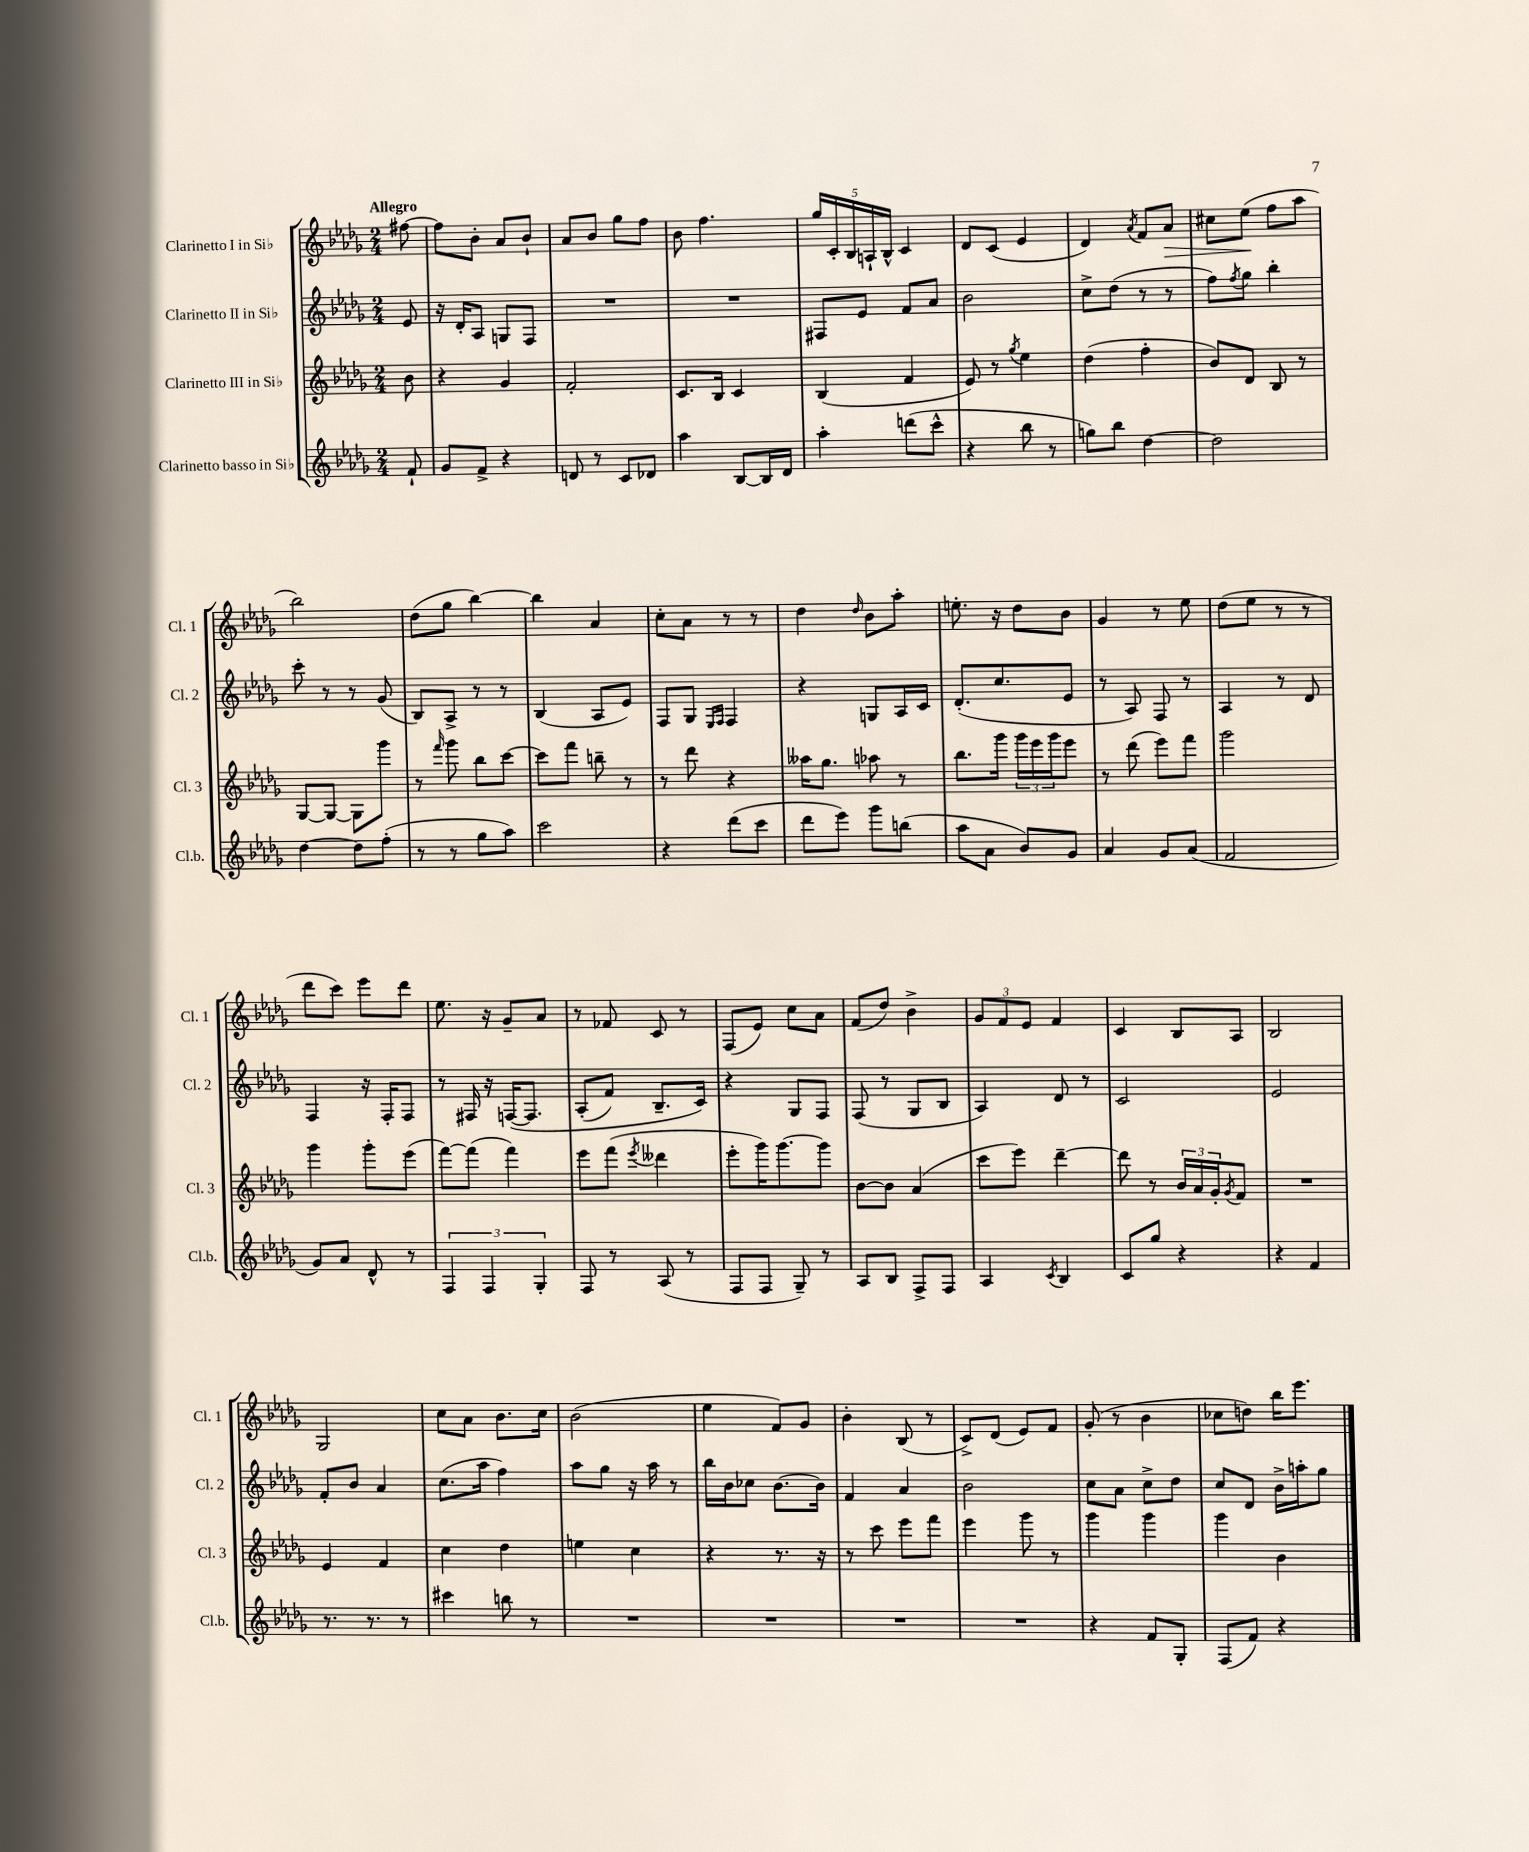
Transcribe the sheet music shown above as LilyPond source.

<<
\new StaffGroup <<
\new Staff = "s0" \with { instrumentName = "Clarinetto I in Sib" shortInstrumentName = "Cl. 1" } {
    \clef treble \key des \major \numericTimeSignature \time 2/4 \partial 8 \tempo "Allegro"
    fis''8~ |
    fis''8 bes'8-. aes'8 bes'8-! |
    aes'8 bes'8 ges''8 f''8 |
    bes'8 f''4. |
    \tuplet 5/4 { ges''16 c'16-. bes16 a16-! bes16-^ } c'4 |
    des'8 c'8( ees'4 |
    des'4) \acciaccatura { aes'8 } f'8 aes'8\> |
    cis''8 ees''8\!( f''8 aes''8 |
    bes''2) |
    des''8( ges''8 bes''4~) |
    bes''4 aes'4 |
    c''8-. aes'8 r8 r8 |
    des''4 \grace { des''16 } bes'8 aes''8-. |
    e''8.-. r16 des''8 bes'8 |
    ges'4 r8 ees''8 |
    des''8( ees''8 r8 r8 |
    des'''8 c'''8) ees'''8 des'''8 |
    ees''8. r16 ges'8-- aes'8 |
    r8 fes'8 c'8 r8 |
    f8( ees'8) c''8 aes'8 |
    f'8( des''8) bes'4-> |
    \tuplet 3/2 { ges'8 f'8 ees'8 } f'4 |
    c'4 bes8 aes8 |
    bes2 |
    ges2 |
    c''8 aes'8 bes'8. c''16 |
    bes'2( |
    ees''4 f'8) ges'8 |
    bes'4-. bes8( r8 |
    c'8->) des'8( ees'8) f'8 |
    ges'8-.( r8 bes'4 |
    ces''8 d''8) bes''16 ees'''8. \bar "|." |
}
\new Staff = "s1" \with { instrumentName = "Clarinetto II in Sib" shortInstrumentName = "Cl. 2" } {
    \clef treble \key des \major \numericTimeSignature \time 2/4 \partial 8
    ees'8 |
    r16 des'16-. aes8 g8 f8 |
    R2 |
    R2 |
    fis8 ees'8 f'8 aes'8 |
    bes'2 |
    c''8-> des''8( r8 r8 |
    f''8) \acciaccatura { f''8 } ges''8 bes''4-. |
    c'''8-. r8 r8 ges'8( |
    bes8) aes8-> r8 r8 |
    bes4( aes8 ees'8) |
    f8 ges8 \grace { ees16 f16 } f4 |
    r4 g8 aes16 c'16 |
    des'8.-.( c''8. ees'8 |
    r8 aes8) f8 r8 |
    aes4 r8 des'8 |
    f4 r16 f16-. f8 |
    r8 fis16 r16 f16~\( f8. |
    aes8-.( f'8) bes8.-- c'16\) |
    r4 ges8 f8 |
    f8( r8 ges8 bes8 |
    aes4) des'8 r8 |
    c'2 |
    ees'2 |
    f'8-. bes'8 aes'4 |
    c''8.( aes''16 f''4) |
    aes''8 ges''8 r16 aes''16 r8 |
    bes''16 bes'16 ces''8 bes'8.~ bes'16 |
    f'4 aes'4 |
    bes'2 |
    c''8 aes'8 c''8-> des''8 |
    c''8 des'8 bes'16-> a''16-. ges''8 \bar "|." |
}
\new Staff = "s2" \with { instrumentName = "Clarinetto III in Sib" shortInstrumentName = "Cl. 3" } {
    \clef treble \key des \major \numericTimeSignature \time 2/4 \partial 8
    bes'8 |
    r4 ges'4 |
    f'2-. |
    c'8. bes16 c'4 |
    bes4( f'4 |
    ees'8) r8 \acciaccatura { ges''8 } ees''4 |
    des''4( f''4-. |
    bes'8) des'8 bes8 r8 |
    ges8~ ges8~ ges8 ges'''8 |
    r8 \grace { f'''16 } ges'''8 bes''8 c'''8~ |
    c'''8 f'''8 b''8-- r8 |
    r8 des'''8 r4 |
    aeses''16 ges''8. aes''8 r8 |
    bes''8. ges'''16 \tuplet 3/2 { ges'''16 ees'''16 ges'''16 } ees'''8 |
    r8 des'''8( ees'''8) f'''8 |
    ges'''2 |
    ges'''4 ges'''8-. ees'''8( |
    f'''8~) f'''8( f'''4) |
    ees'''8 f'''8( \acciaccatura { ees'''8 } deses'''4 |
    ees'''8-. ges'''16) ges'''8.~ ges'''8 |
    bes'8~ bes'8 aes'4( |
    c'''8 ees'''8) des'''4~-- |
    des'''8 r8 \tuplet 3/2 { bes'16 aes'16 ges'16-. } \acciaccatura { ges'8 } f'8 |
    R2 |
    ees'4 f'4 |
    c''4 des''4 |
    e''4 c''4 |
    r4 r8. r16 |
    r8 c'''8 ees'''8 f'''8 |
    ees'''4 ges'''8 r8 |
    ges'''4 ges'''4 |
    ges'''4 bes'4 \bar "|." |
}
\new Staff = "s3" \with { instrumentName = "Clarinetto basso in Sib" shortInstrumentName = "Cl.b." } {
    \clef treble \key des \major \numericTimeSignature \time 2/4 \partial 8
    f'8-! |
    ges'8 f'8-> r4 |
    d'8 r8 c'8 des'8 |
    aes''4 bes8~ bes16 des'16 |
    aes''4-. d'''8( c'''8-^ |
    r4 bes''8 r8 |
    g''8) bes''8 des''4~ |
    des''2 |
    des''4~ des''8 f''8-.( |
    r8 r8 ges''8 aes''8) |
    c'''2 |
    r4 des'''8( c'''8 |
    des'''8 ees'''8) ges'''8 b''8( |
    aes''8 aes'8 bes'8) ges'8 |
    aes'4 ges'8 aes'8( |
    f'2 |
    ges'8) aes'8 des'8-^ r8 |
    \tuplet 3/2 { f4 f4 ges4-. } |
    f8 r8 aes8( r8 |
    f8 f8 ges8--) r8 |
    aes8 bes8 f8-> f8 |
    aes4 \acciaccatura { c'8 } bes4 |
    c'8 ges''8 r4 |
    r4 f'4 |
    r8. r8. r8 |
    cis'''4 b''8 r8 |
    R2 |
    R2 |
    R2 |
    R2 |
    r4 f'8 ges8-. |
    f8( f'8) r4 \bar "|." |
}
>>
>>
\layout { \context { \Score \remove "Bar_number_engraver" } }
